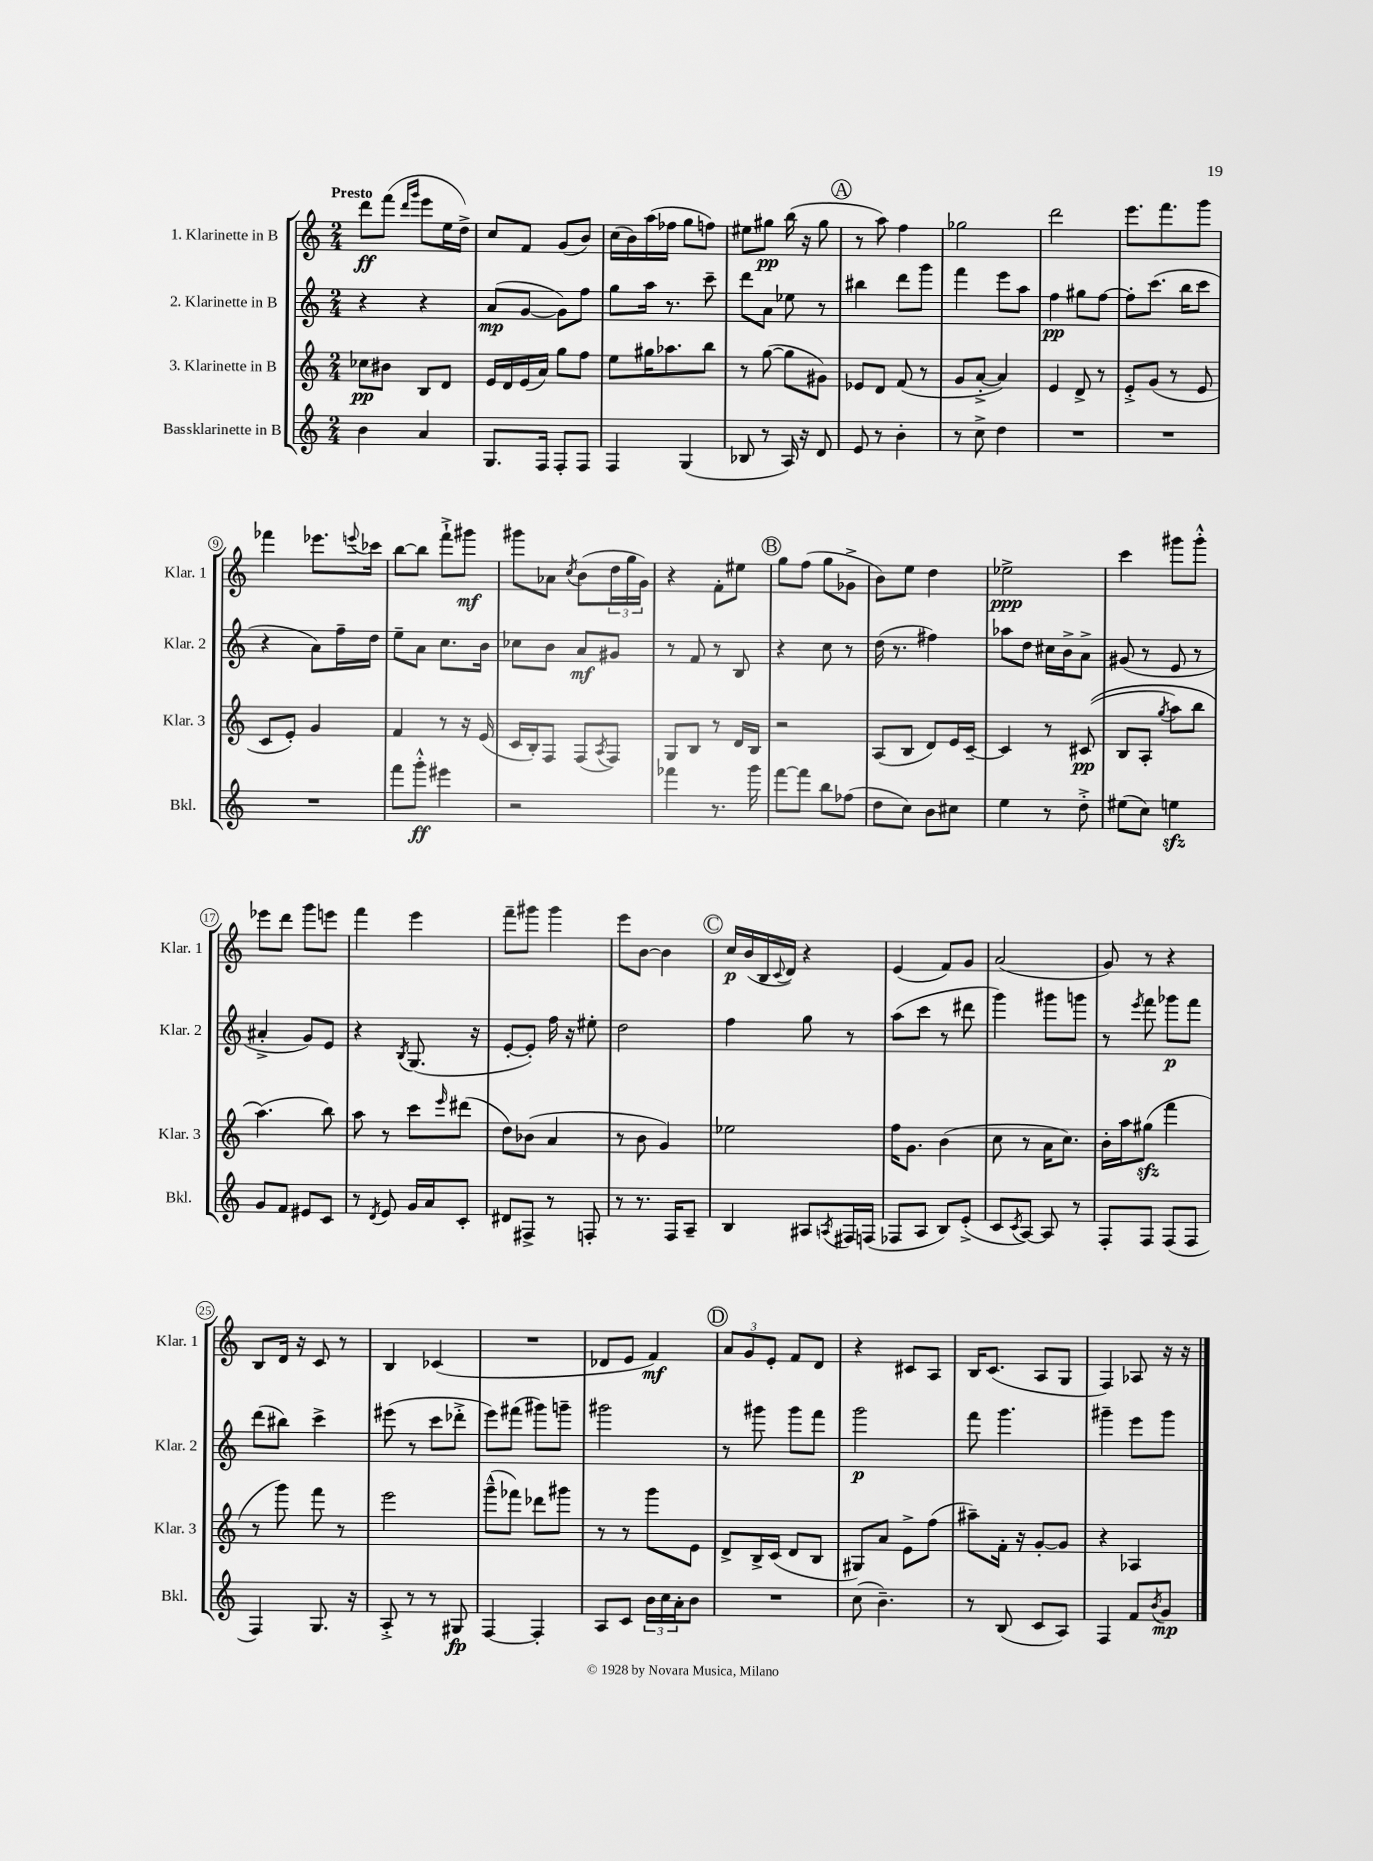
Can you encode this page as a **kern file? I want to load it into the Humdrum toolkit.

**kern	**kern	**kern	**kern
*staff4	*staff3	*staff2	*staff1
*clefG2	*clefG2	*clefG2	*clefG2
*k[]	*k[]	*k[]	*k[]
*M2/4	*M2/4	*M2/4	*M2/4
4b	8cc-	4r	8ddd
.	8b#	.	(8fff
.	.	.	16qqddd
.	.	.	16qqggg
4a	8B	4r	8eee
.	8d	.	16ee
.	.	.	16dd^)
=	=	=	=
8.G	16e	(8a	8cc
.	16d	.	.
.	(16e	[8g	8f
16F	16a)	.	.
8F'	8gg	8g])	(8g
8F	8ff	8ff	8b)
=	=	=	=
4F	8ee	8gg	(16cc
.	.	.	16b)
.	16gg#	16aa	(16aa
.	8.aa-	8.r	16ff-
(4G	.	.	8gg
.	8bb	8ccc~	8ff)
=	=	=	=
8B-	8r	8ddd	8ee#
8r	([8gg	8a	8gg#
16A)	8gg]	8ee-	(16bb
16r	.	.	16r
8d	8g#)	8r	8gg#
=	=	=	=
8e	8e-	4bb#	8r
8r	8d	.	8aa)
4b'	(8f	8ddd	4ff
.	8r	8ggg	.
=	=	=	=
8r	8g	4fff	2gg-
8cc^	[8a'^	.	.
4dd	4a])	8eee	.
.	.	8aa	.
=	=	=	=
2r	4e	4ff	2ddd
.	8d^	8gg#	.
.	8r	[8ff	.
=	=	=	=
2r	8e'^	8ff']	8.eee
.	(8g	(8.ccc	.
.	.	.	8.fff
.	8r	.	.
.	.	16bb	.
.	8e	8ccc	8ggg
=	=	=	=
2r	8c	4r	4fff-
.	8e')	.	.
.	4g	8a)	8.eee-
.	.	16ff~	.
.	.	.	8qqeee
.	.	16dd	16ccc-
=	=	=	=
8fff	4f	8ee~	[8bb
8ggg'^^	.	8a	8bb]
4eee#	8r	8.cc	8fff`^
.	16r	.	8ggg#
.	(16e	16b	.
=	=	=	=
2r	16c	8cc-	8ggg#
.	16B')	.	.
.	8F	8b	8a-
.	.	.	8qcc
.	(8F	8a	(8b
.	8qA	.	.
.	8F)	8g#	24dd
.	.	.	24gg
.	.	.	24g)
=	=	=	=
4fff-	8G	8r	4r
.	8B	8f	.
8.r	8r	8r	8f'
.	16d	8B	8ee#
16ggg	16B	.	.
=	=	=	=
[8fff	2r	4r	8gg
8fff]	.	.	(8ff
8bb	.	8cc	8gg
(8ff-	.	8r	8g-^
=	=	=	=
8dd	(8A	(16dd	8b)
.	.	8.r	.
8cc)	8B	.	8ee
8b	8d)	4ff#)	4dd
8cc#	16e	.	.
.	[16c~	.	.
=	=	=	=
4ee	4c]	8aa-	2ee-^
.	.	8dd	.
8r	8r	16cc#	.
.	.	16b^	.
8dd'^	&((8c#	8a^	.
=	=	=	=
(8ee#	8B	(8g#	4ccc
8cc)	8A'	8r	.
.	8qgg	.	.
4ee	8aa)	8e	8ggg#
.	8bb	8r	8ggg#'^^
=	=	=	=
8g	(4.aa&)	4a#'^	8eee-
8f	.	.	8ddd
8e#	.	8g)	8ggg
8c	8bb)	8e	8eee
=	=	=	=
8r	8aa	4r	4fff
8qd	.	.	.
8e	8r	.	.
.	.	8qB	.
16g	8ccc	(8.G	4eee
16a	.	.	.
.	16qqeee	.	.
8c'	(8ddd#	.	.
.	.	16r	.
=	=	=	=
8d#	8dd)	[8e'	8fff~
8F#^	(8b-	8e'])	8ggg#
8r	4a	16ff	4ggg#
.	.	16r	.
8F'	.	8ee#'	.
=	=	=	=
8r	8r	2dd	8eee
8.r	8b	.	[8b
.	4g)	.	4b]
16F	.	.	.
8A~	.	.	.
=	=	=	=
4B	2ee-	4ff	16cc
.	.	.	(16b
.	.	.	16B
.	.	.	8qqc
.	.	.	16d)
8A#	.	8gg	4r
8qA	.	.	.
16F#	.	8r	.
(16F	.	.	.
=	=	=	=
8F-	16ff	(8aa	(4e
.	8.g	.	.
8A	.	8ccc	.
8B)	(4b	8r	8f)
(8e'^	.	8ddd#	8g
=	=	=	=
8c	8cc	4ggg)	(2a
8qc	.	.	.
[8A)	8r	.	.
8A]	16a	8ggg#	.
.	8.cc)	.	.
8r	.	8ggg	.
=	=	=	=
8F'	16b'	8r	8g)
.	16aa	.	.
.	.	8qeee	.
8F	(8gg#	8fff	8r
(8F	4fff	8ggg-	4r
8F	.	8fff	.
=	=	=	=
4F)	8r	(8ddd	8B
.	8ggg)	8bb#)	16d
.	.	.	16r
8.G	8fff	4ccc^	8c
.	8r	.	8r
16r	.	.	.
=	=	=	=
8A'^	2eee	(8eee#	4B
8r	.	8r	.
8r	.	8ccc	(4c-
8G#	.	8ddd-'^	.
=	=	=	=
[4F	(8ggg~^^	8eee)	2r
.	8fff-)	(8fff#	.
4F']	8ddd-	8ggg#)	.
.	8ggg#	8ggg~	.
=	=	=	=
8A	8r	2ggg#	8d-
8c	8r	.	8e
24b	8ggg	.	4f)
24cc	.	.	.
24a'	.	.	.
8b	8e	.	.
=	=	=	=
2r	8d^	8r	12a
.	.	.	12g
.	16B^	8ggg#	.
.	.	.	12e'
.	(16c	.	.
.	8d	8ggg#	8f
.	8B	8fff	8d
=	=	=	=
(8cc	8G#)	2ggg	4r
4.b~)	8a	.	.
.	8e^	.	8c#
.	(8ff	.	8A
=	=	=	=
8r	8aa#~)	8fff	16B
.	.	.	(8.c
(8B	16f'	4.ggg	.
.	16r	.	.
8c	[8g'	.	8A
8A)	8g]	.	8G
=	=	=	=
4F	4r	4ggg#~	4F)
8f	4A-	8eee	8A-
8qb	.	.	.
8g	.	8ggg#	16r
.	.	.	16r
==	==	==	==
*-	*-	*-	*-
